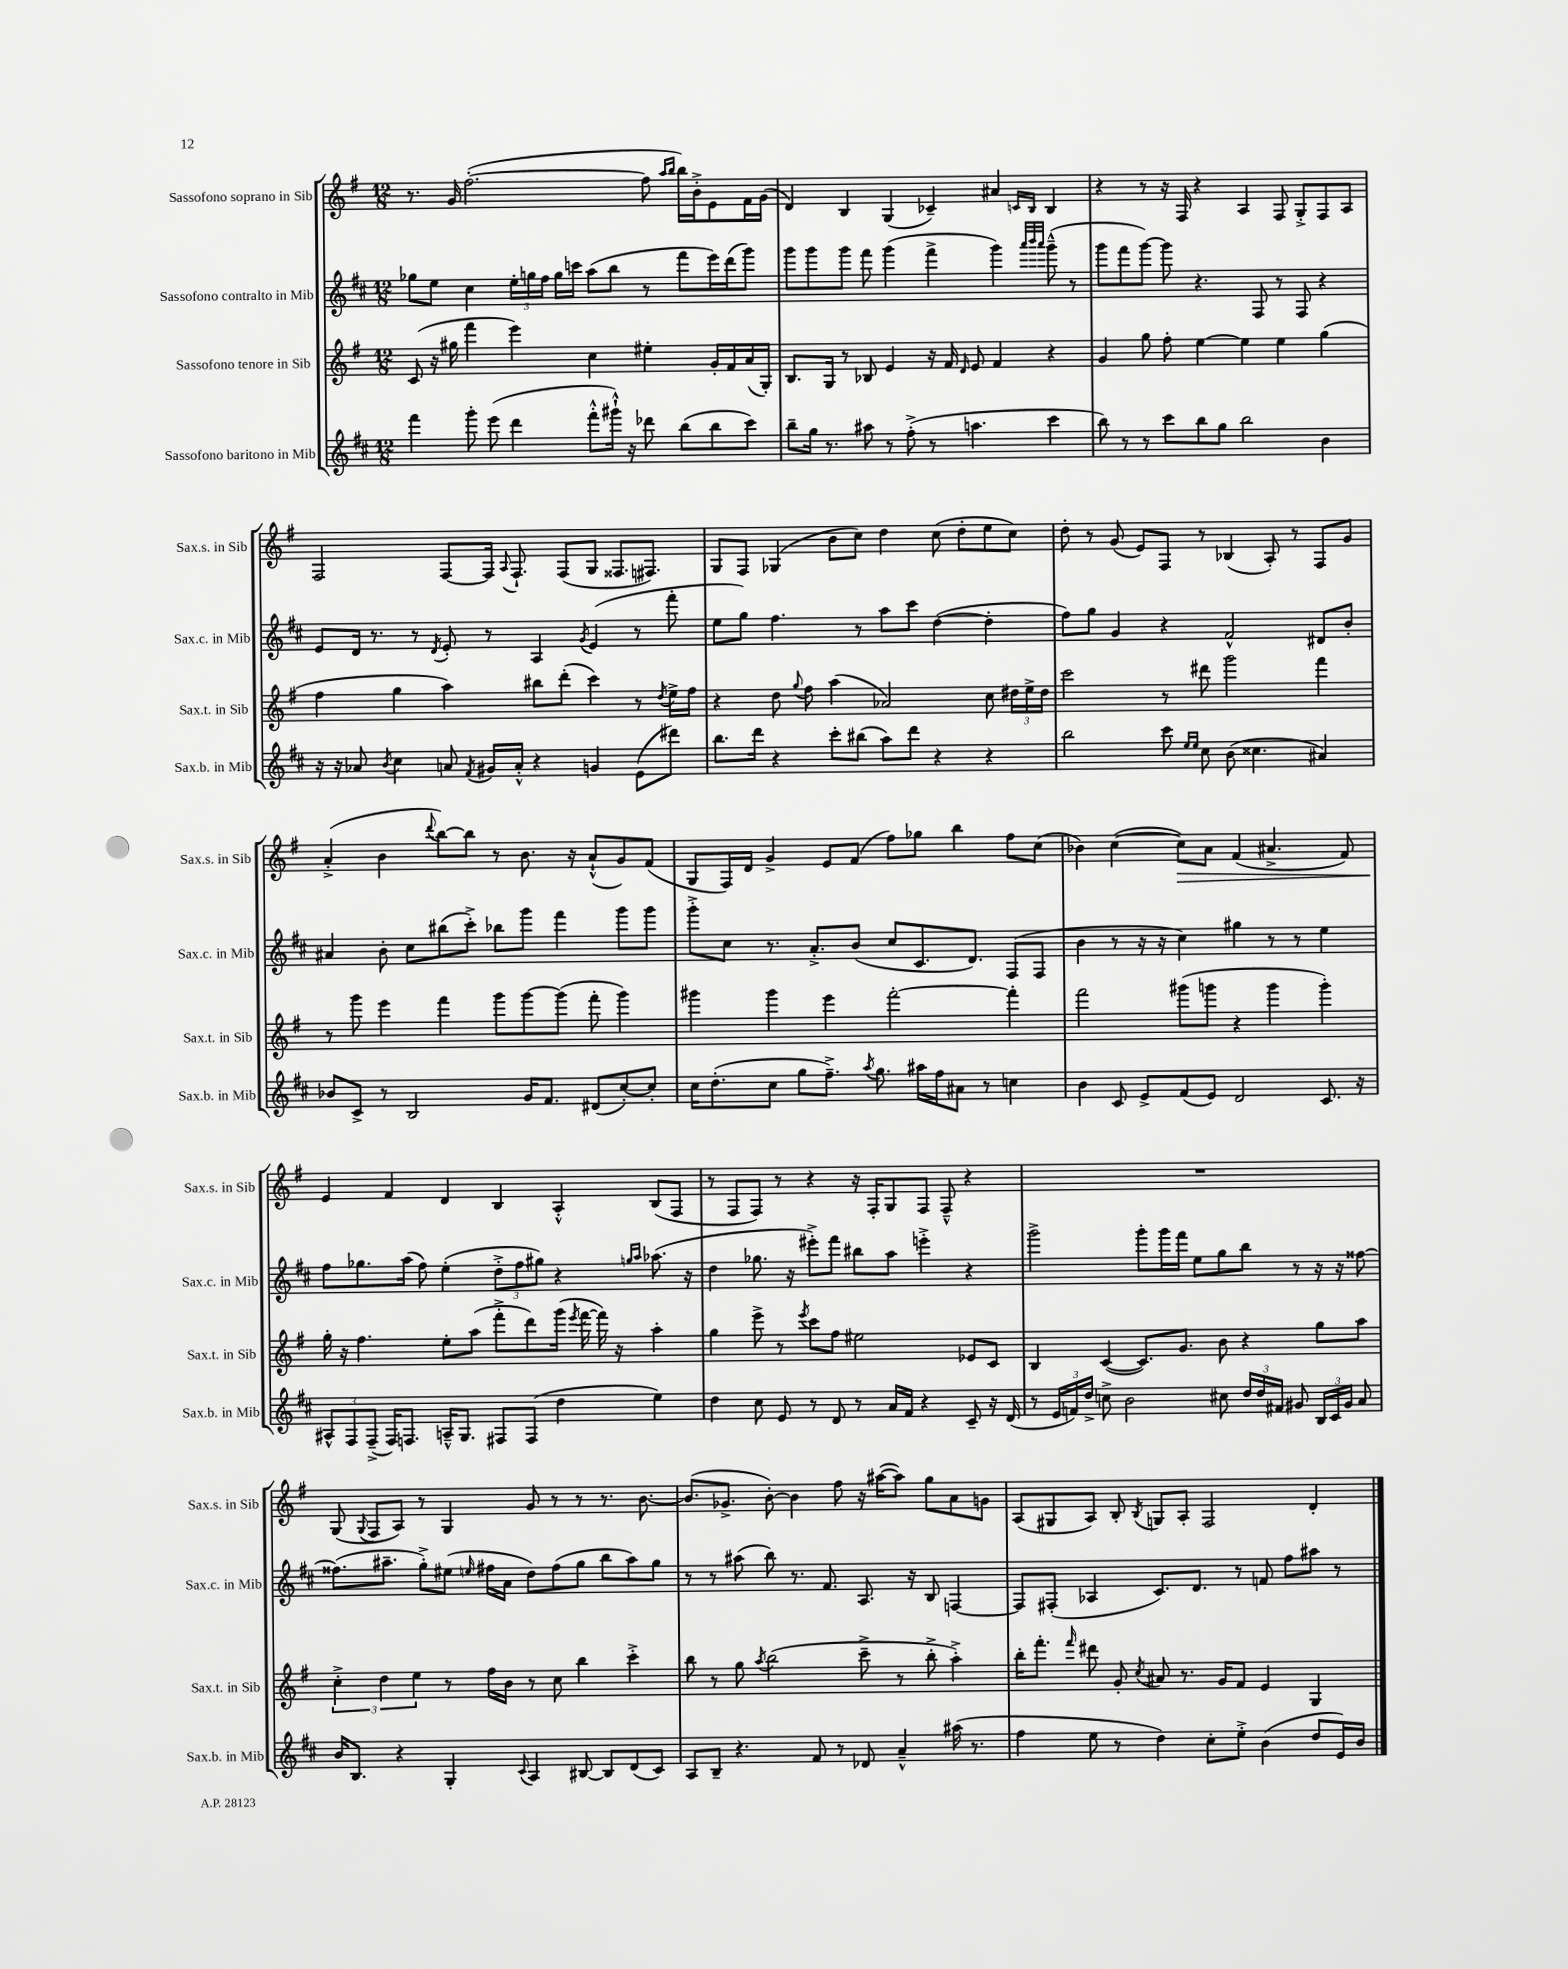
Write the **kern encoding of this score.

**kern	**kern	**kern	**kern
*staff4	*staff3	*staff2	*staff1
*clefG2	*clefG2	*clefG2	*clefG2
*k[f#c#]	*k[f#]	*k[f#c#]	*k[f#]
*M12/8	*M12/8	*M12/8	*M12/8
4fff#\	(8c/	8gg-\L	8.r
.	16r	8ee\J	.
.	16gg#\	.	16g/
8ggg'\	4fff#\	4cc#\	([2.ff#'\
(8eee\	.	.	.
4ddd\	4eee\)	24ee'\LL	.
.	.	24gg\	.
.	.	24ff#\JJ	.
.	.	16gg\LL	.
.	.	16ccc\JJ	.
8fff#'^^\L	4cc\	(8aa\L	.
16ggg#`^^\Jk)	.	8bb\J	.
16r	.	.	.
8ddd-\	4ee#'\	8r	8ff#\]
.	.	.	16qqaa/LL
.	.	.	16qqbb/JJ
(8bb\L	.	8fff#\L	16bb\LL)
.	.	.	16b'^\J
8bb\	16g'/LL	16eee\L)	8e\
.	16f#/	(16ddd\J	.
8ccc#\J)	(16a/	8ggg\J)	16f#\L
.	16G'/JJ)	.	(16g\JJ
=	=	=	=
8bb~\L	8.B/L	8ggg\L	4d/)
16gg\Jk	.	8ggg\	.
8.r	16G/Jk	.	.
.	8r	8ggg\J	4B/
8aa#\	8B-/	8fff#\	.
8r	4e/	(4ggg\	(4G/
(8ff#'^\	.	.	.
8r	16r	4fff#^\	4c-~/)
.	16f#/	.	.
.	16qqd/	.	.
4.aa\	8e/	.	.
.	4f#/	4ggg\)	4a#/
.	.	32qqaaa/LLL	.
.	.	32qqbbb/	16qqc/LL
.	.	32qqaaa/JJJ	16qqB/JJ
4ccc#\	4r	(8ggg~^^\	4B/
.	.	8r	.
=	=	=	=
8bb\)	4g/	8ggg\L	4r
8r	.	8fff#\	.
8r	8gg\	[8ggg\J)	8r
8ccc#\L	8ff#'\	8ggg\]	16r
.	.	.	16F#/
8bb\	[4ee\	4.r	4r
8gg\J	.	.	.
2bb\	4ee\]	.	4A/
.	.	8F#/	.
.	4ee\	8r	8F#/
.	.	8F#/	8G'^/L
4b\	(4gg\	4r	8F#/
.	.	.	8A/J
=	=	=	=
16r	4ff#\	8e/L	2F#/
16r	.	.	.
8a-/	.	16d/Jk	.
.	.	8.r	.
8qb/	.	.	.
4cc#\	4gg\	.	.
.	.	8r	.
.	.	8qd/	.
8a/	4aa\)	8e'/	[8F#/L
8qf#/	.	.	.
16g#/LL	.	8r	16F#/]Jk
.	.	.	8qqA/
16a'^^/JJ	.	.	8.F#`/
4r	8bb#\L	4A/	.
.	(8ddd'\J	.	(8F#/L
.	.	8qg/	.
4g/	4ccc\)	(4e/	8G/J
.	.	.	8.F##/L
(8e\L	8r	8r	.
.	.	.	8.F#/J)
.	8qdd/	.	.
8ddd#\J)	16ee^\LL	8fff#'\	.
.	16ff#\JJ	.	.
=	=	=	=
8.bb\L	4r	8ee\L	8G/L
.	.	8gg\J)	8F#/J
16ddd\Jk	.	.	.
4r	8dd\	4.ff#\	(4G-/
.	8qqgg/	.	.
.	8ff#\	.	.
8ccc#'\L	(4aa\	.	8b\L
(8bb#\J	.	8r	8cc\J)
8aa\L)	2a-/)	8aa\L	4dd\
8ddd\J	.	8ccc#\J	.
4r	.	([4dd\	(8cc\
.	.	.	8dd'\L
4r	8cc\	4dd'\]	8ee\
.	24dd#\LL	.	8cc\J)
.	24ee^\	.	.
.	24dd#\JJ	.	.
=	=	=	=
2bb\	2ccc\	8ff#\L)	8dd'\
.	.	8gg\J	8r
.	.	4g/	(8g/
.	.	.	8e/L)
8ccc#\	8r	4r	8F#/J
16qqee/LL	.	.	.
16qqee/JJ	.	.	.
8cc#\	8ddd#\	.	8r
(8b\	2ggg\	2f#^^/	(4B-/
4.cc##\	.	.	.
.	.	.	8A'/)
.	.	.	8r
4a#/)	4fff#\	8d#/L	8F#/L
.	.	8b'/J	8g/J
=	=	=	=
8b-/L	8r	4a#/	(4a'^/
8c#^/J	8ggg\	.	.
8r	4eee\	8b'\	4b\
2B/	.	8cc#\L	.
.	.	.	8qqddd/
.	4fff#\	(8bb#\	[8bb\L)
.	.	8ccc#'^\J)	8bb\]J
.	8ggg\L	8bb-\L	8r
16g/LK	[8ggg\	8ggg\J	8.b\
8.f#/J	.	.	.
.	(8ggg\]J	4fff#\	.
.	.	.	16r
(8d#/L	8fff#'\	.	(8a`^^/L
[8cc#'/)	4ggg\)	8ggg\L	8g/)
8cc#'/]J	.	8ggg\J	(8f#/J
=	=	=	=
16cc#\LK	4ggg#\	8ggg'^\L	8G/L
(8.dd'\	.	.	.
.	.	8cc#\J	16F#/L)
.	.	.	16d/JJ
8cc#\J	4ggg#\	8.r	4g^/
8gg\L	.	.	.
.	.	8.a'^/L	.
8.ff#~^\J)	4eee\	.	8e/L
.	.	(8b/J	(8f#/J
8qaa/	.	.	.
8.gg\	.	.	.
.	[2fff#'\	8cc#/L	8ff#\L)
16aa#\LL	.	8.c#/	8gg-\J
16ff#\J	.	.	.
8a#\J	.	.	4bb\
.	.	8.d/J)	.
8r	.	.	.
4cc\	4fff#'\]	(8F#/L	8ff#\L
.	.	8F#/J	(8cc\J
=	=	=	=
4b\	2fff#\	4b\	4b-\)
8c#/	.	8r	([4cc\
8e^/L	.	16r	.
.	.	16r	.
(8f#/	(8ggg#\L	4cc#\)	8cc\]L)
8e/J)	8ggg\J	.	8a\J
2d/	4r	4gg#\	(4f#/
.	4ggg\	8r	4.a#^/
.	.	8r	.
8.c#/	4ggg'\)	4ee\	.
.	.	.	8f#/)
16r	.	.	.
=	=	=	=
12A#^^/L	16gg'\	8ff#\L	4e/
.	16r	.	.
12F#/	.	.	.
.	4.ff#\	8.gg-\	.
(12F#~^/J	.	.	.
16F#/LK)	.	.	4f#/
8.F/J	.	(16aa\Jk	.
.	.	8ff#\)	.
16A~^^/LK	8ee'\L	(4ee'\	4d/
8.G/J	.	.	.
.	(8aa\J	.	.
8F#/L	8fff#'^\L	12dd'^\L	4B/
.	.	12ff#\	.
(8F#/J	8ddd\)	.	.
.	.	12gg#\J)	.
4dd\	(16ggg\Jk	4r	4A'^^/
.	8qeee/	.	.
.	[16fff#\	.	.
.	16fff#\])	.	.
.	16r	.	.
.	.	16qqgg/LL	.
.	.	16qqaa/JJ	.
4ee\)	4aa'\	(8.aa-\	(8B/L
.	.	.	8F#/J
.	.	16r	.
=	=	=	=
4dd\	4gg\	4dd\	8r
.	.	.	8F#/L
8cc#\	8eee^\	8.gg-\	8F#/J)
8e/	8r	.	8r
.	.	16r	.
.	8qeee/	.	.
8r	8ccc\L	8eee#'^\L)	4r
8d/	8ff#\J	8fff#\J	.
8r	2ee#\	8bb#\L	16r
.	.	.	16F#'/LK
16a/LL	.	8aa\J	8G/
16f#/JJ	.	.	.
4r	.	4eee'^\	8F#/J
.	.	.	8F#~^^/
8c#~/	8e-/L	4r	4r
16r	8c/J	.	.
(16d/	.	.	.
=	=	=	=
8r	4B/	2ggg^\	1.r
24e/LL	.	.	.
24f/)	.	.	.
24dd^/JJ	.	.	.
8cc^\	([4c/	.	.
2b\	.	.	.
.	8.c/]L)	8ggg'\L	.
.	.	16ggg\L	.
.	8.g/J	16fff#\JJ	.
.	.	8ee\L	.
8cc#\	8b\	8gg\	.
24dd/LL	4r	8bb\J	.
24dd/	.	.	.
24f#/JJ	.	.	.
8g#/	.	8r	.
24B/LL	8gg\L	16r	.
24c#/	.	.	.
.	.	16r	.
24g#/JJ	.	.	.
8a/	8aa\J	[8ff##\	.
=	=	=	=
16b/LK	6cc'^\	(8.ff##\]L	(8G/
8.B/J	.	.	.
.	.	.	8qqG/
.	.	.	8F#/L
.	6dd\	.	.
.	.	8.aa#~\J	.
4r	.	.	8A/J)
.	6ee\	.	.
.	.	8gg'^\L)	8r
4G'/	8r	(8ee#\J	4G/
.	.	16qqee/	.
.	16ff#\LL	16ff#\LL	.
.	16b\JJ	16a\JJ	.
8qqc#/	.	.	.
4A/	8r	8dd\L)	8g/
.	8cc\	(8ff#\	8r
[8B#/	4bb\	8gg\J	8r
8B#/]L	.	8bb\L	8.r
(8d/	4ccc'^\	8aa#\)	.
.	.	.	[8.b\
8c#/J)	.	8gg\J	.
=	=	=	=
8A/L	8bb\	8r	(8.b/]L
8B~/J	8r	8r	.
.	.	.	8.g-^/J
4.r	8gg\	(8aa#\	.
.	8qaa/	.	.
.	(2bb\	8bb\)	[8b'\)
.	.	8.r	4b\]
8f#/	.	.	.
.	.	8.f#/	.
8r	.	.	8ff#\
8d-/	8ccc~^\	8.A/	16r
.	.	.	([16aa#\LK
4a~^^/	8r	.	8aa#\]J)
.	.	16r	.
.	8bb'^\	8B/	8gg\L
(16aa#\	4aa'^\)	[4F/	8a\
8.r	.	.	.
.	.	.	8g\J
=	=	=	=
4ff#\	16bb'\LK	8F/]L	(8A/L
.	8.fff#'\J	.	.
.	.	(8F#'/J	8G#/
.	16qqfff#/	.	.
8ee\	8ddd#\	4A-/	8A/J)
8r	8g'/	.	8B'/
.	8qcc/	.	8qB/
4dd\)	8a#/	8.c#/L)	8G/L
.	8.r	.	8A'/J
.	.	8.d/J	.
8cc#'\L	.	.	2F#/
.	16g/LK	.	.
8ee'^\J	8f#/J	8r	.
(4b\	4e/	8f/	.
.	.	8ff#\L	.
8dd/L	4G/	8aa#\J	4d'/
16e/L)	.	8r	.
16b/JJ	.	.	.
==	==	==	==
*-	*-	*-	*-
